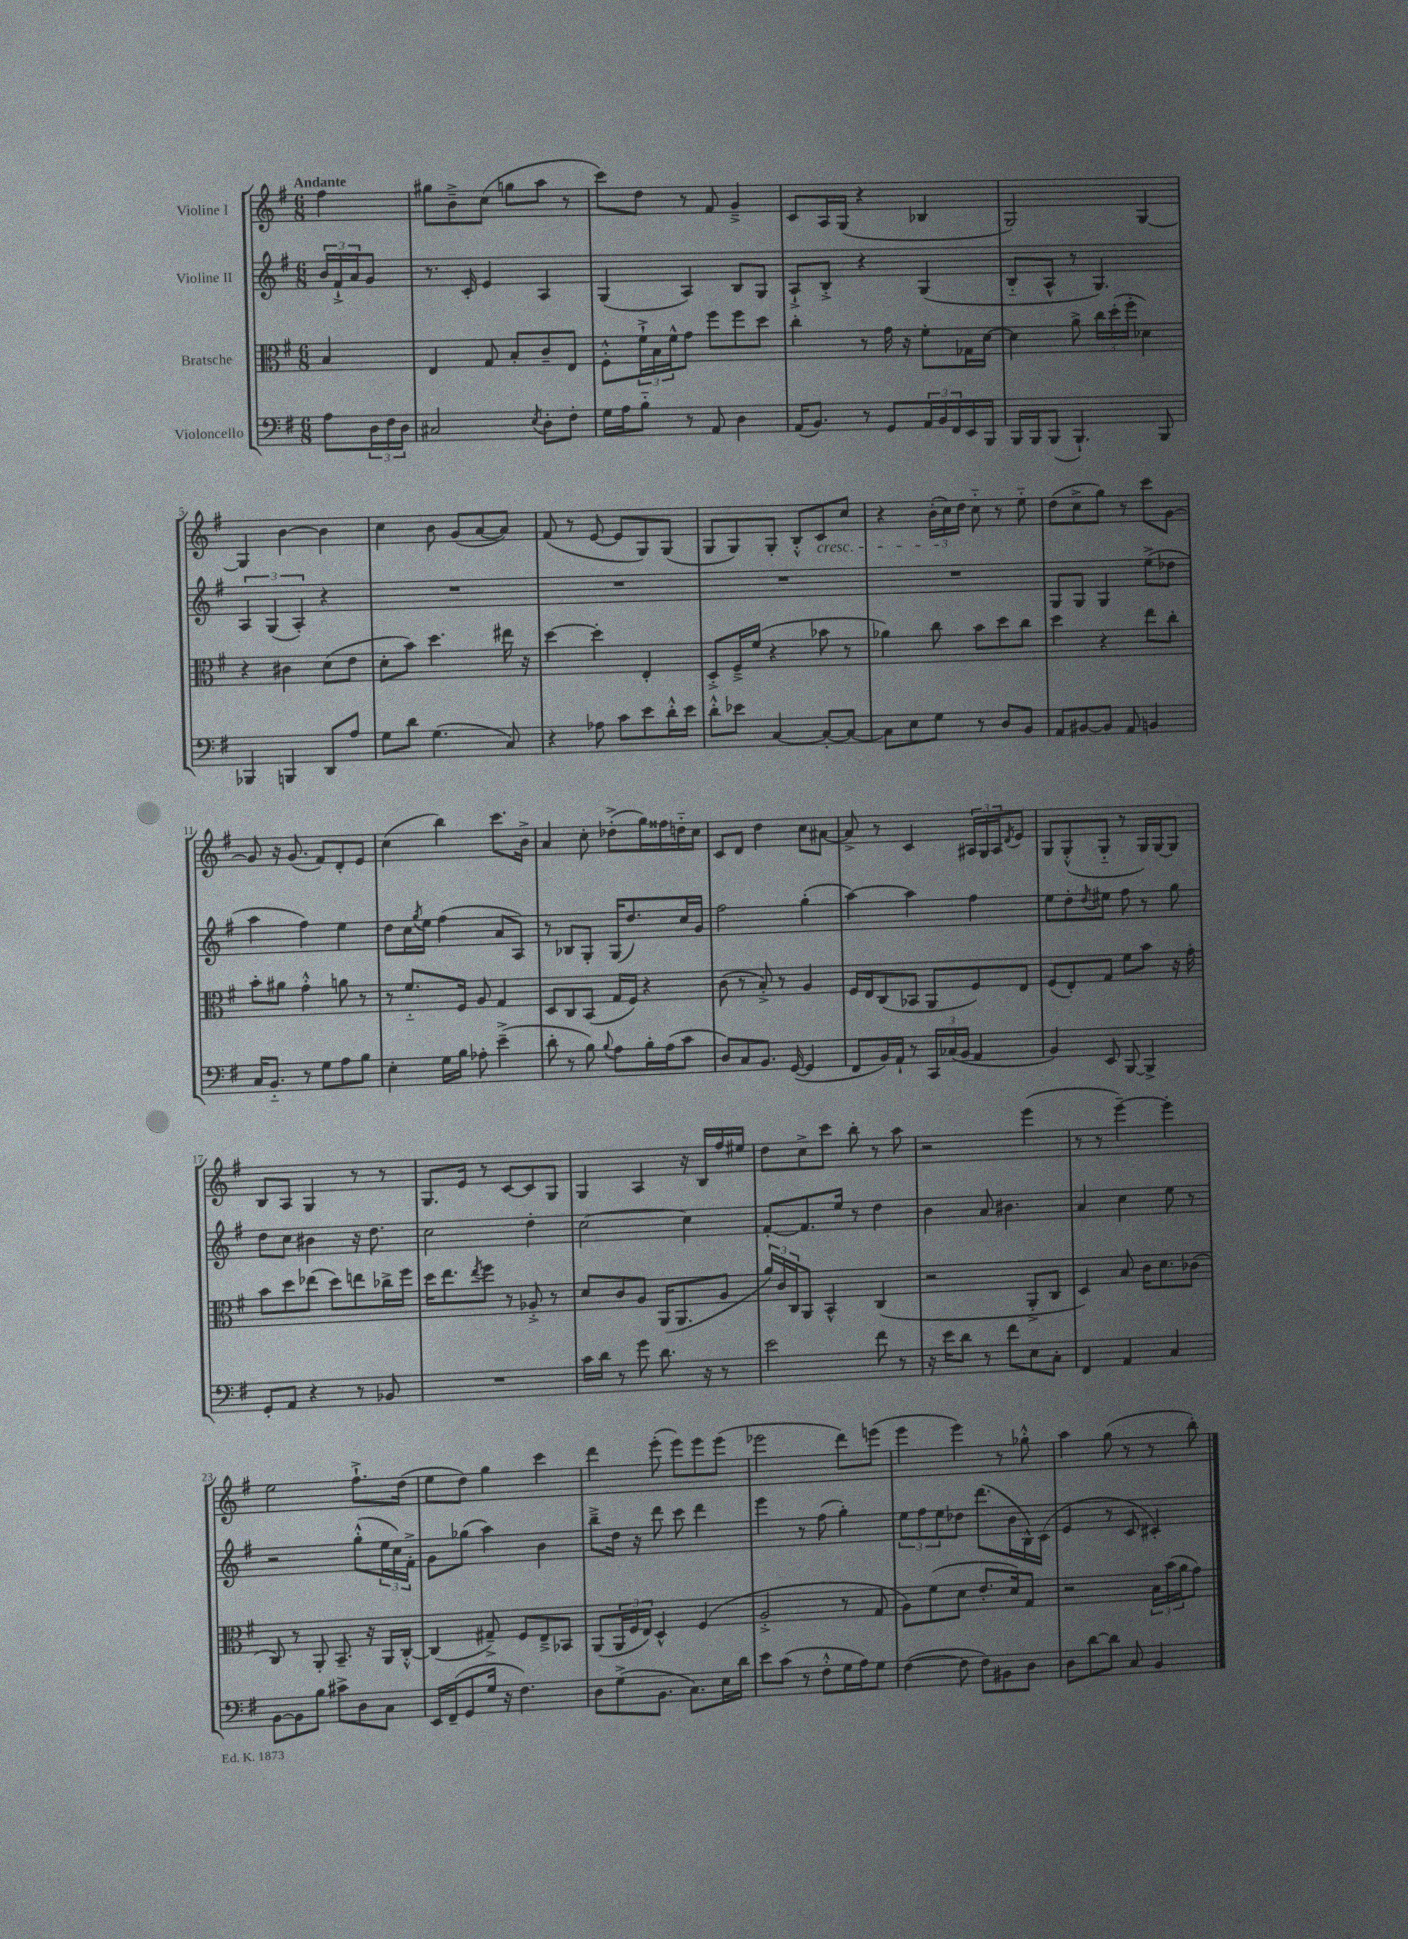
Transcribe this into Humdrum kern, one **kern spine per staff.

**kern	**kern	**kern	**kern
*staff4	*staff3	*staff2	*staff1
*clefF4	*clefC3	*clefG2	*clefG2
*k[f#]	*k[f#]	*k[f#]	*k[f#]
*M6/8	*M6/8	*M6/8	*M6/8
8A	4B	24b	4ff#
.	.	24f#`^	.
.	.	24a	.
24D	.	8g	.
24F#	.	.	.
24D	.	.	.
=	=	=	=
2C#	4E	8.r	8gg#
.	.	.	8b~^
.	.	16c'	.
.	8G	4e	(8cc
.	8B'	.	8gg
8qE	.	.	.
8D'	8c~	4A	8aa
8F#'	8E	.	8r
=	=	=	=
16G	8F#'^^	(4G	8ccc)
16A	.	.	.
8B'~	24f#`^	.	8dd
.	24B	.	.
.	24f#^^	.	.
8r	8g	4A)	8r
8AA	8ff#	.	8f#
4D	8ff#	8B	4g~^
.	8dd	8G	.
=	=	=	=
(16AA	4cc'	8A`^	8c
8.BB)	.	.	.
.	.	8B'^	16A
.	.	.	(16G
8r	8r	4r	4r
8GG	16g	.	.
.	16r	.	.
24AA	8f#'	(4G	4B-
24BB	.	.	.
24FF#	.	.	.
16EE	16G-	.	.
16BBB	[16d	.	.
=	=	=	=
16BBB	4d]	8B'~	2G)
16BBB	.	.	.
(8BBB	.	8A^^	.
4.BBB`)	8a^	8r	.
.	24cc	4.G)	.
.	(24dd'	.	.
.	24ff#'	.	.
.	4d-)	.	[4G
8BBB	.	.	.
=	=	=	=
4BBB-	4r	6A	4G]
.	.	(6G	.
4BBB	4c#	.	[4b
.	.	6A')	.
8DD	(8d	4r	4b]
8A	8e	.	.
=	=	=	=
8G	8d'	2.r	4cc
8d	8b)	.	.
(4.G	4.dd	.	8b
.	.	.	(8g
.	.	.	[8a
8C)	16ee#	.	8a])
.	16r	.	.
=	=	=	=
4r	[4dd	2.r	(8f#
.	.	.	8r
8A-	4dd']	.	[8e
8c	.	.	8e]
8e	4E'	.	8G)
16d'^^	.	.	(8G
16e	.	.	.
=	=	=	=
8d'^^	8D'^	2.r	8G
8e-	16F#~^	.	8G)
.	(16f#	.	.
[4C	4r	.	8G'
.	.	.	8B'^^
8C'_	8b-	.	8c
8C_	8r	.	8cc
=	=	=	=
8C]	4a-)	2.r	4r
8E	.	.	.
8G	8cc	.	(24b'
.	.	.	24cc)
.	.	.	24dd
8r	8b	.	8cc'~
8D	8dd	.	8r
8BB	8cc	.	8ee'~
=	=	=	=
8AA	4dd	8G	(8dd
[8BB#	.	8G	8cc^
8BB#]	4r	4G	8gg)
8AA	.	.	8r
4BB	8ee	(8ee^	8ccc
.	8cc'	8dd-	[8g
=	=	=	=
16C	8b'	4aa	8g]
8.BB'~	.	.	.
.	8a#	.	16r
.	.	.	(8.g
8r	4g'^^	4ff#)	.
8G	.	.	8f#)
8A	8a	4ee	8d'
8B	8r	.	8e
=	=	=	=
4E'	8r	8dd	(4cc
.	8.f#'~	16cc	.
.	.	8qgg	.
.	.	16ee	.
16G	.	(4ff#	4bb)
16B	16F#	.	.
8A-'	8A	.	.
(4e~^	4G	8a	8.ccc
.	.	8A)	.
.	.	.	16b^
=	=	=	=
8d'	8D	8r	4a
8r	8C	8B-	.
8B)	(8BB	8G'	8cc'
8qqB	.	.	.
8A	16G	(16G	(8dd-'^
.	16F#)	8.dd)	.
16B'	4r	.	16gg)
(16A	.	.	16ff##
8c	.	16cc	16dd'~
.	.	16g	16cc
=	=	=	=
8D)	(8c	2ff#	8c
8C	8r	.	8d
8.BB	8B'^)	.	4dd
.	8r	.	.
([16GG	.	.	.
4GG]	4A	(4gg'	8cc
.	.	.	[8a#
=	=	=	=
8FF#	16F#	[4aa)	8a#^]
.	16E	.	.
16BB)	(8C	.	8r
16AA`	.	.	.
8r	8BB-	4aa]	4c
24CC	8AA	.	.
(24C-	.	.	.
24BB	.	.	.
4AA	8F#)	4ff#	24A#
.	.	.	24G
.	.	.	24A#
.	.	.	8qd
.	8E	.	8e
=	=	=	=
4BB)	(8F#	8ee	8G
.	8E')	8dd'	(8G'^^
.	.	8qdd	.
8EE	8G	8ee#	8G'~
[8BBB	8f#	8ff#	8r
4BBB^]	8b	8r	16G)
.	.	.	[16G
.	16r	8gg	8G]
.	16g'	.	.
=	=	=	=
8GG'	8b	8dd	8B
8AA	8dd	8cc	8A
4r	(8ee-	4b#	4G
.	8dd)	.	.
8r	8ee	16r	8r
.	.	8.dd	.
8BB-	16cc-^	.	8r
.	16ff#	.	.
=	=	=	=
2.r	16dd	2cc	8.G
.	8.ee	.	.
.	.	.	16e
.	8qee	.	.
.	8ff#	.	8r
.	8r	.	[8c
.	8A-'^	4dd'	8c]
.	8r	.	8G
=	=	=	=
16c	8d	[2cc	4G
16d	.	.	.
8r	8c	.	.
8g	8A	.	4A
8.d	(16AA	.	.
.	8.AA	.	.
.	.	4cc]	16r
16r	.	.	16B
8r	8A	.	16ff#
.	.	.	16ee#
=	=	=	=
2e	24a)	[8f#'	8dd
.	24c	.	.
.	24C	.	.
.	8AA	8.f#]	8cc^
.	4BB^^	.	8ccc
.	.	16ee	.
.	.	8r	8bb'
8f#	(4C	4dd	8r
8r	.	.	8aa
=	=	=	=
16r	2r	4b	2r
16e	.	.	.
8d	.	.	.
8r	.	8a	.
8f#	.	4.b#	.
8E	8AA'^	.	(4eee
8C'	8C	.	.
=	=	=	=
4FF#	4D)	4a	8r
.	.	.	8r
4AA	8B	4cc	[4eee~)
.	16c	.	.
.	8.d	.	.
4C	.	8ee	4eee']
.	(8c-	8r	.
=	=	=	=
[8BB	8C)	2r	2ee
8BB]	8r	.	.
8B	8AA'	.	.
8c#^	8.BB~	.	.
8D	.	(8gg'^^	8.ff#`^
.	16r	.	.
8C	16AA	24ee	.
.	.	24cc)	.
.	[16C'^^	.	(16dd
.	.	24f#'^	.
=	=	=	=
16EE	(4C]	8g	8ee
(16FF#~	.	.	.
8GG	.	(8gg-	8dd)
16G	8G#~^)	4aa)	4gg
16r	.	.	.
4.F#)	8F#	.	.
.	8E~^	4b	4ccc
.	8BB-	.	.
=	=	=	=
8D	(8AA	8bb~^	4ddd
(8G^	24AA	16dd	.
.	24F#	.	.
.	.	16r	.
.	24E)	.	.
8.BB	4D^^	8ddd	(8eee'
.	.	8ccc	8eee)
8.C)	.	.	.
.	(4F#	4ddd	8eee
16E	.	.	(8eee
16d	.	.	.
=	=	=	=
8e	2A'^	4eee	2eee-
(8c	.	.	.
8r	.	8r	.
8F#'^^	.	(8ff#	.
16G	8r	4gg')	8ddd)
16A)	.	.	.
8G	8G	.	(8eee
=	=	=	=
([4F#	8A)	12ee	4eee
.	.	12ff#	.
.	(8f#	.	.
.	.	12ee	.
8F#]	8d	8dd-	4eee)
8F#)	8.e'	(8.ddd	.
8BB#	.	.	8r
.	16d)	16b	.
8D	8G	16B^^)	8gg-'^^
.	.	(16c	.
=	=	=	=
8D	2r	4e	4aa
[8d	.	.	.
8d]	.	8r	(8gg
8C	.	8c	8r
4BB	24B	4c#')	8r
.	(24b	.	.
.	24a	.	.
.	8g)	.	8bb')
==	==	==	==
*-	*-	*-	*-
